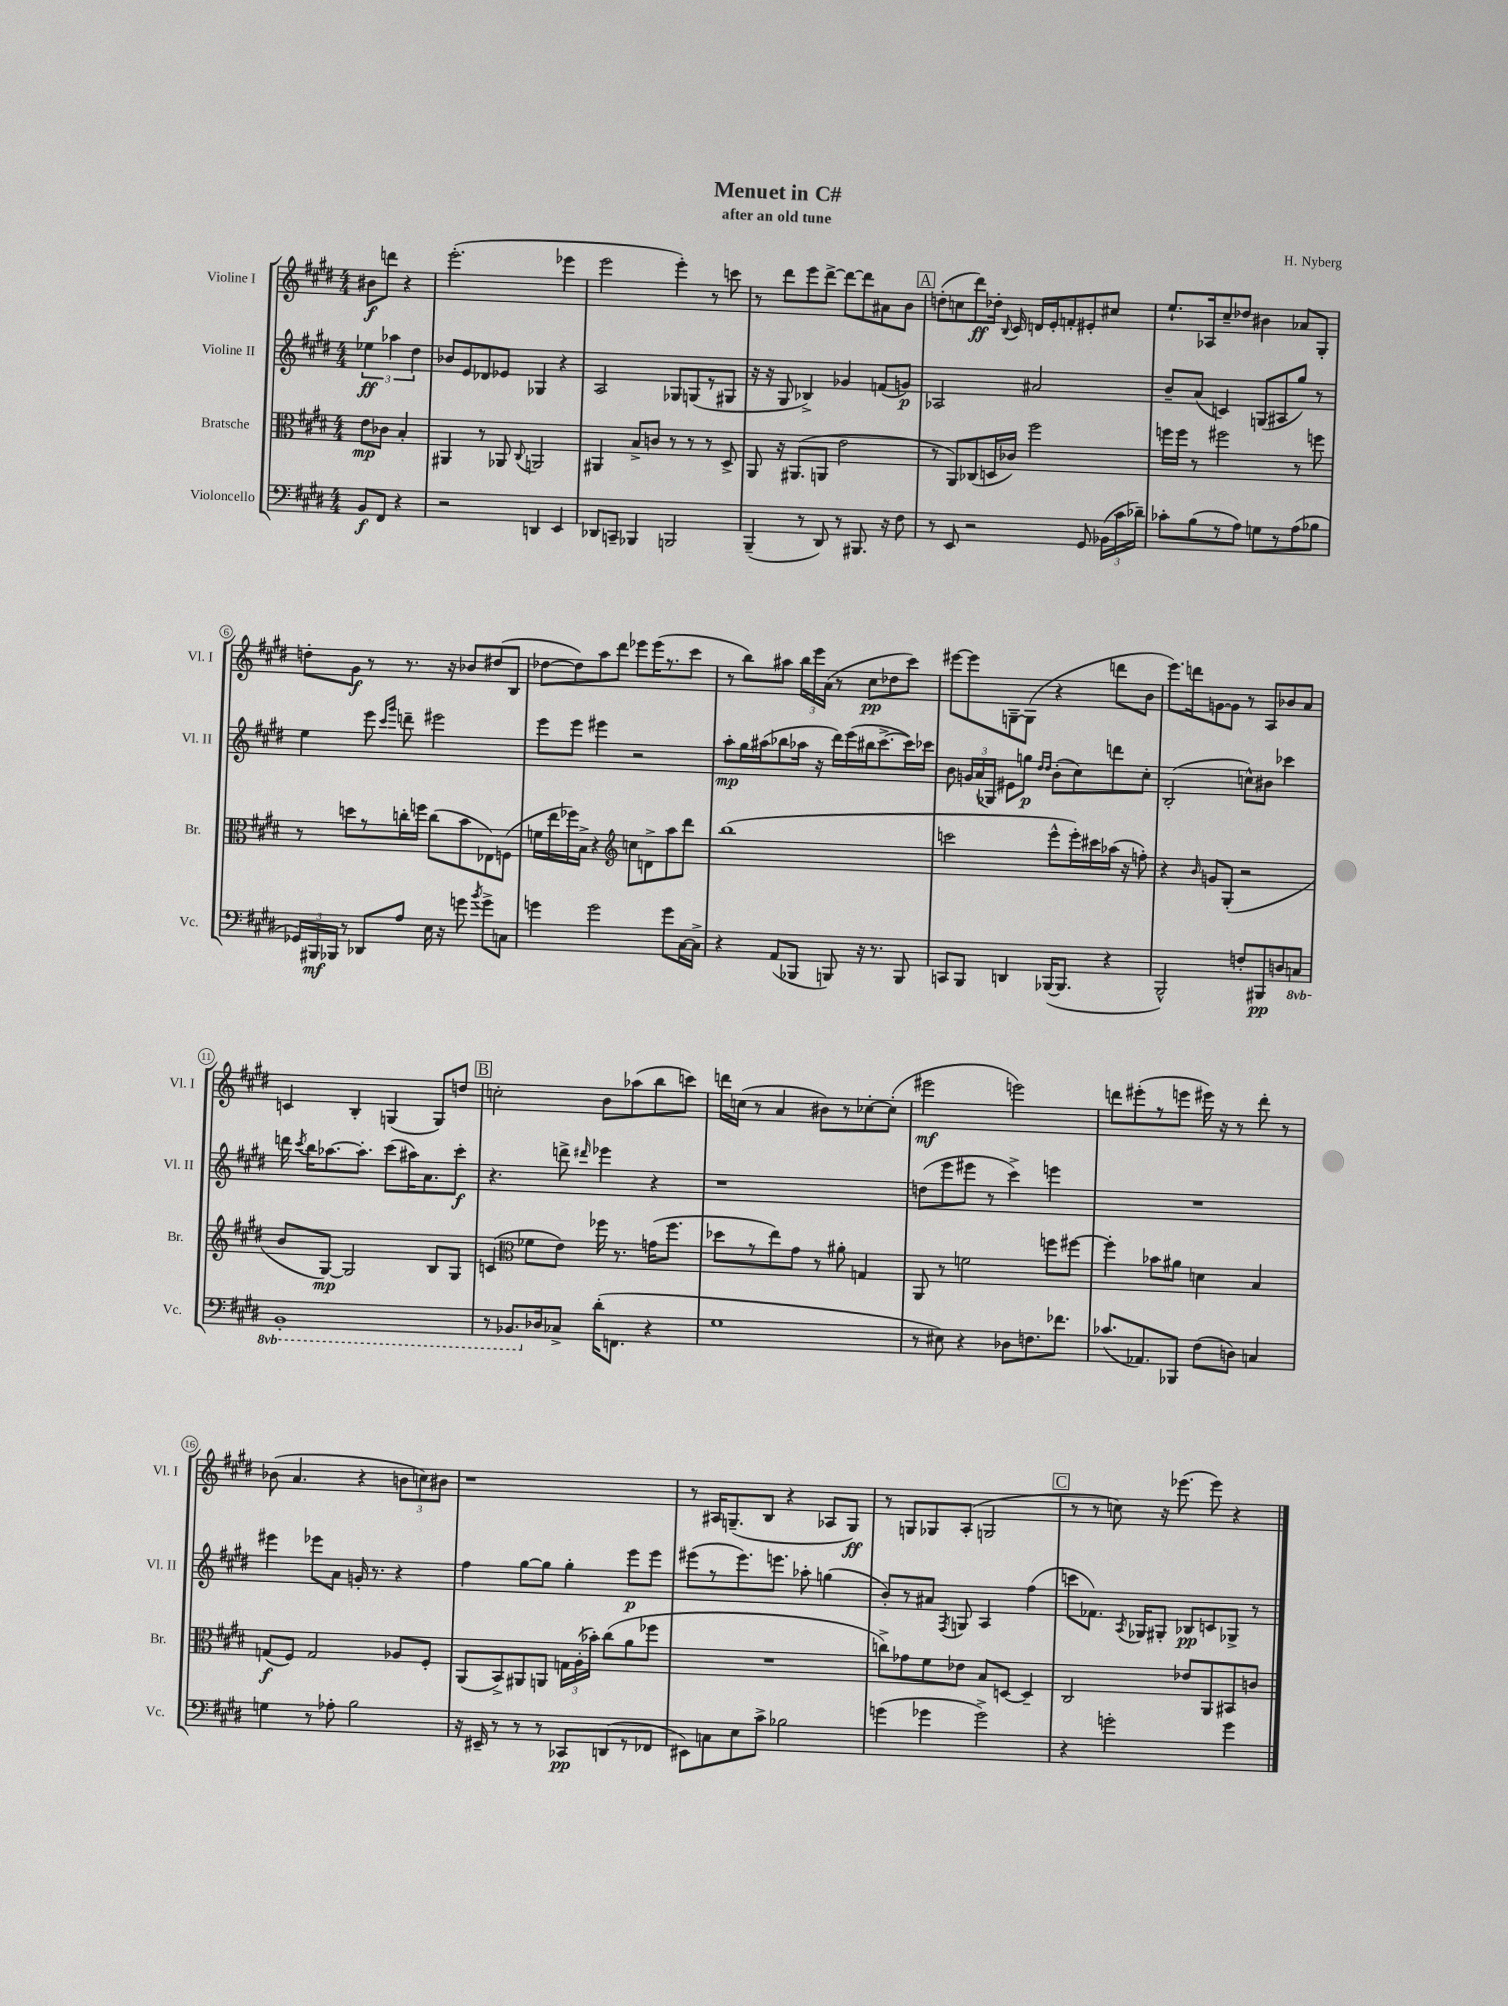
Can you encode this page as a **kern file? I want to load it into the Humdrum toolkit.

**kern	**kern	**kern	**kern
*staff4	*staff3	*staff2	*staff1
*clefF4	*clefC3	*clefG2	*clefG2
*k[f#c#g#d#]	*k[f#c#g#d#]	*k[f#c#g#d#]	*k[f#c#g#d#]
*M4/4	*M4/4	*M4/4	*M4/4
8BB	8e	6ee-	8b#
8FF#	8c-	.	8ddd
.	.	6aa-	.
4r	4B'	.	4r
.	.	6dd#	.
=	=	=	=
2r	4AA#	8b-	(2.eee'
.	.	8e	.
.	8r	8d-	.
.	8AA-	8e-	.
.	8qqC#	.	.
4DD	2AA	4G-	.
4EE	.	4r	4eee-
=	=	=	=
8DD-	4AA#	2A	2eee
8CC~	.	.	.
4BBB-	8B^	.	.
.	8c	.	.
2BBB	8r	8G-	4eee')
.	8r	(8G	.
.	8r	8r	8r
.	8D#^	8G#	8ccc
=	=	=	=
(4BBB~	8AA	16r	8r
.	.	16r	.
.	16r	8G#	8ddd#
.	(8.AA#	.	.
8r	.	4B-^)	8eee
8DD#)	8AA	.	[8ddd#^
8r	2e	4g-	8ddd#_
8.BBB#	.	.	8ddd#]
.	.	(8f	8a#
16r	.	.	.
8F#	.	8g)	8b
=	=	=	=
8r	8r	2A-	(8dd'
8EE	8AA)	.	8cc
2r	(8C-	.	8ddd#)
.	16D	.	16dd-'
.	.	.	8qqB
.	16c-)	.	16c#
.	2ff#	2a#	16d
.	.	.	16e'
.	.	.	8f'
8GG#	.	.	8e#'
(24BB-	.	.	8cc#
24c#	.	.	.
24d-~)	.	.	.
=	=	=	=
8c-'	16ff	8b~	8.ee`
.	16ff	.	.
(8B	8r	(8a	.
.	.	.	16A-
8r	2ff#	4c)	8cc#~
8A)	.	.	8dd-
8G	.	(8G	4b#
8r	.	8A#	.
(8A	8r	8gg#)	8a-
8B-	8ff	8r	8G#'
=	=	=	=
24GG-)	8r	4ee	8dd'
24BBB#	.	.	.
24BBB-	.	.	.
8r	8dd	.	8g#
8DD-	8r	8eee	8r
.	.	16qqccc#	.
.	.	16qqggg#	.
8A	16cc'	8ddd~	8.r
.	16ff	.	.
16E	(8cc	2eee#	.
16r	.	.	16r
8g	8b	.	8b-
8qb	.	.	.
8g^	8E-)	.	(8dd#
8C	(8F	.	8B
=	=	=	=
4g	16f	8eee	[8dd-
.	16ee	.	.
.	16ff-)	8eee	8dd-])
.	16B^	.	.
2g	4r	4eee#	8aa
.	.	.	8ddd#
*	*clefG2	*	*
.	8cc	2r	8eee-
.	8d^	.	(16eee-
.	.	.	8.r
8g	8aa	.	.
[16C#	8ddd#	.	8ccc#
16C#^]	.	.	.
=	=	=	=
4r	(1bb	8aa'	8r
.	.	16gg#	8bb)
.	.	(16aa#	.
(8AA	.	8bb-	8aa#
8BBB-	.	16aa-	24bb
.	.	.	24eee
.	.	16r	.
.	.	.	(24a
8BBB)	.	16ddd#)	8r
.	.	(16eee	.
16r	.	16bb#	8cc#
8.r	.	[8.ccc#^	.
.	.	.	8dd-
8BBB	.	16ccc#])	8ccc#)
.	.	16ccc-	.
=	=	=	=
8CC	2ccc	8b	[8eee#
8BBB	.	24g	8eee#]
.	.	(24a	.
.	.	24G-)	.
4DD	.	8e#	[8G~
.	.	8gg	(8G]
.	.	16qqdd#	.
.	.	16qqdd#	.
([16BBB-	8eee^^	(8b'	4r
8.BBB-]	.	.	.
.	16eee')	8cc#)	.
.	16ccc#	.	.
4r	(16aa-	8ddd	8ddd
.	16r	.	.
.	8ff')	8cc#'	8b
=	=	=	=
2BBB^^)	4r	(2B'	8.eee)
.	.	.	16ddd
.	16qqb	.	.
.	8g	.	[8g
.	(8G#'	.	8g]
8F'	2r	8cc^^)	8r
8BBB#	.	8b#	8A
8D	.	4ccc-	8b-
8CC	.	.	8a
=	=	=	=
1BBB'	8b	16ddd	4c
.	.	8qccc#	.
.	.	16bb	.
.	[8G#)	[8.aa-	.
.	2G#]	.	4B'
.	.	8.aa-']	.
.	.	(8ccc#	(4G
.	.	16aa#)	.
.	.	8.a	.
.	8B	.	8G)
.	8G#	8ccc#'	8dd
=	=	=	=
8r	(4c	4.r	2cc'
8.BBB-	.	.	.
*	*clefC3	*	*
.	8f-	.	.
16D-	.	.	.
8C-^	8e)	8ddd^	.
.	.	16qqddd#	.
(16d#'	16ff-	4eee-	8b
8.FF	8.r	.	.
.	.	.	(8aa-
4r	(16g	4r	8bb
.	8.ff-	.	.
.	.	.	8ccc)
=	=	=	=
1G#	8dd-	1r	16ddd
.	.	.	(16cc
.	8r	.	8r
.	8ee)	.	4a
.	8g#	.	.
.	8r	.	8b#)
.	8a#'	.	8r
.	4G	.	[8cc-'
.	.	.	(8cc-']
=	=	=	=
8r	8AA	(8dd	2eee#
8E#)	8r	8eee	.
4r	2f	8eee#	.
.	.	8r	.
8D-	.	4ccc#^)	2eee)
8.F	.	.	.
.	8ff	4eee	.
8.f-	.	.	.
.	[8ff#	.	.
=	=	=	=
(8.c-	4ff#']	1r	8ddd
.	.	.	(8eee#'
8.AA-)	.	.	.
.	8b-	.	8r
8BBB-	8a#	.	8eee
(8F#	4d	.	16eee#)
.	.	.	16r
8D)	.	.	8r
4C	4B	.	8ddd'
.	.	.	8r
=	=	=	=
4G	(8G	4eee#	(8b-
.	8F#)	.	4.a
8r	2G	8eee-	.
8A-'	.	8a	.
2B	.	16g'	4r
.	.	8.r	.
.	8A-	4r	12b
.	.	.	12cc)
.	8F#'	.	.
.	.	.	12b#
=	=	=	=
16r	(8AA	4ff#	1r
16EE#~	.	.	.
8r	8BB^)	.	.
8r	8AA#	[8gg#	.
8r	8AA	8gg#]	.
8CC-	24G	4gg#'	.
.	(24A'	.	.
.	24b-')	.	.
(8DD	(8cc#	.	.
8r	8a	8eee	.
8FF-	8ff-	8eee	.
=	=	=	=
8EE#)	1r	(8eee#	8r
8C	.	8r	16A#
.	.	.	(8.G~
8E	.	8.eee#)	.
8c#^	.	.	8B
.	.	8.eee	.
2B-	.	.	4r
.	.	8aa-'	.
.	.	(4gg	8A-
.	.	.	8G)
=	=	=	=
(4g	8cc^)	8b')	8r
.	8g-	8r	8G
4g-	8f#	8a#	8G-
.	.	8qF#	.
.	8e-	8G	(8A'
2g-^)	8B	4A	2G
.	[8D	.	.
.	4D~]	(4ff#	.
=	=	=	=
4r	2C#	8ccc	8r
.	.	8.f-)	8r
2g'	.	.	8cc)
.	.	8qA	.
.	.	16G-	.
.	.	8G#'	16r
.	.	.	(8.eee-
.	8e-	8B-	.
.	8AA	8c	8eee-)
4g	8BB#	8G-^	4r
.	8c	8r	.
==	==	==	==
*-	*-	*-	*-
